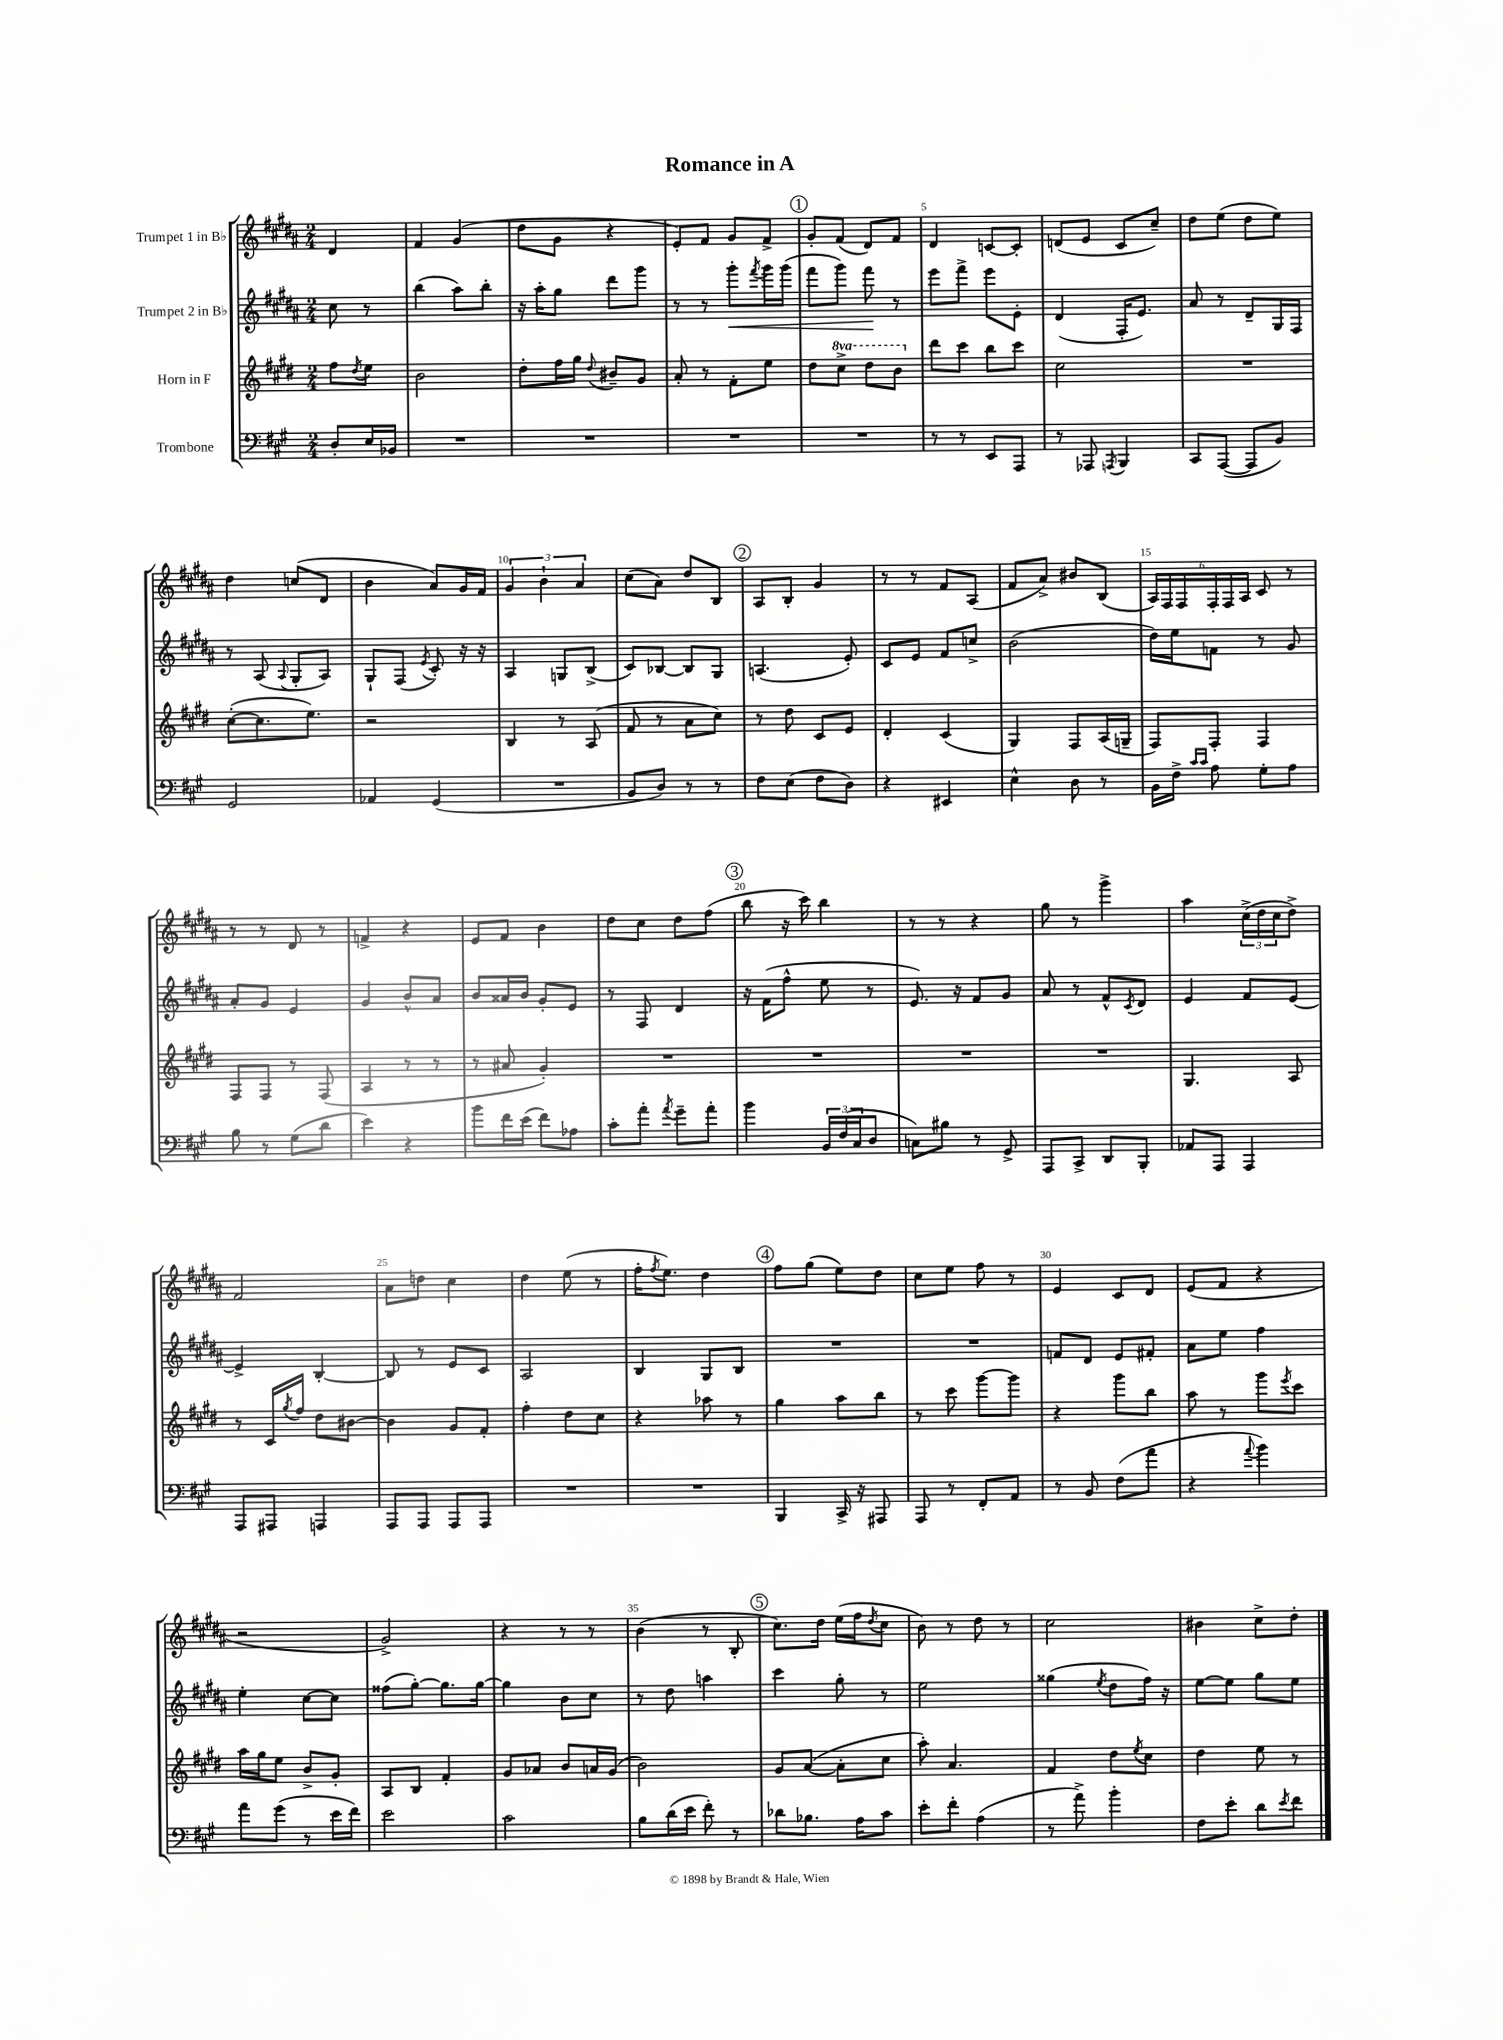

**kern	**kern	**kern	**kern
*staff4	*staff3	*staff2	*staff1
*clefF4	*clefG2	*clefG2	*clefG2
*k[f#c#g#]	*k[f#c#g#d#]	*k[f#c#g#d#a#]	*k[f#c#g#d#a#]
*M2/4	*M2/4	*M2/4	*M2/4
8D'	8ff#	8cc#	4d#
.	8qdd#	.	.
16E	8ee	8r	.
16BB-	.	.	.
=	=	=	=
2r	2b	(4bb	4f#
.	.	8aa#)	(4g#
.	.	8bb'	.
=	=	=	=
2r	8dd#'	16r	8dd#
.	.	16aa#'	.
.	16ff#	8gg#	8g#
.	16gg#	.	.
.	8qqdd#	.	.
.	8b#~	8ddd#	4r
.	8g#	8ggg#	.
=	=	=	=
2r	8a'	8r	8e')
.	8r	8r	8f#
.	8f#'	8ggg#'	8g#
.	.	8qfff#	.
.	8ee	16ggg#	8f#^
.	.	(16ggg#	.
=	=	=	=
2r	8dd#	8fff#	8g#'
.	8ccc#^	8ggg#)	(8f#
.	8ddd#	8fff#	8d#)
.	8bb	8r	8f#
=	=	=	=
8r	8ddd#	8eee	4d#
8r	8ccc#	8fff#^	.
8EE	8bb	8eee	[8c
8AAA	8ccc#	8e'	8c']
=	=	=	=
8r	2cc#	(4d#	(8d
8AAA-	.	.	8e
8qAAA	.	.	.
4BBB	.	16F#'	8c#
.	.	8.e)	.
.	.	.	8cc#~)
=	=	=	=
8CC#	2r	8a#	8dd#
([8AAA	.	8r	(8ee
8AAA]	.	8d#~	8dd#
8BB)	.	16G#	8ee)
.	.	16F#	.
=	=	=	=
2GG#	([8cc#'	8r	4dd#
.	8.cc#]	(8A#	.
.	.	8qqA#	.
.	.	8G#'	(8cc
.	8.ee)	.	.
.	.	8A#)	8d#
=	=	=	=
4AA-	2r	8G#`	4b
.	.	(8F#	.
.	.	8qe	.
(4GG#	.	8c#')	8a#)
.	.	16r	16g#
.	.	16r	16f#
=	=	=	=
2r	4B	4A#	6g#
.	.	.	6b`
.	8r	8G	.
.	.	.	6a#
.	(8A	(8B^	.
=	=	=	=
8BB	8f#	8c#)	(8cc#
8D)	8r	[8B-	8a#)
8r	8a	8B-]	8dd#
8r	8cc#)	8G#	8B
=	=	=	=
8F#	8r	(4.A	8A#
(8E	8dd#	.	8B'
8F#	8c#	.	4g#
8D)	8e	8e')	.
=	=	=	=
4r	4d#'	8c#	8r
.	.	8e	8r
4EE#	(4c#	8f#	8f#
.	.	8cc^	(8A#
=	=	=	=
4E^^	4G#)	(2b	8f#
.	.	.	8a#^)
8D	8F#	.	8b#
8r	(16A	.	(8B
.	16G~	.	.
=	=	=	=
16BB	8F#)	16dd#)	24A#)
.	.	.	24F#
16F#^	.	16ee	.
.	.	.	24F#
16qqc#	.	.	.
16qqc#	.	.	.
8A	8F#'	8f	24F#'
.	.	.	24F#
.	.	.	24A#
8G#'	4F#	8r	8c#
8A	.	8g#	8r
=	=	=	=
8B	8F#	8a#'	8r
8r	8F#	8g#	8r
(8G#	8r	4e	8d#
8d	(8F#	.	8r
=	=	=	=
4e)	4A	4g#	4f^
4r	8r	8b^^	4r
.	8r	8a#	.
=	=	=	=
8b	8r	8b	8e
16f#	8a#	16a##	8f#
(16e	.	16b	.
8f#)	4g#')	8g#'	4b
8A-	.	8e	.
=	=	=	=
8c#'	2r	8r	8dd#
8a'	.	8F#	8cc#
8qa	.	.	.
8g#~	.	4d#	8dd#
8a'	.	.	(8ff#
=	=	=	=
4b	2r	16r	8bb
.	.	(16f#	.
.	.	8ff#^^	16r
.	.	.	16ccc#)
24BB	.	8ee	4bb
(24F#	.	.	.
24C#	.	.	.
8D	.	8r	.
=	=	=	=
8C)	2r	8.e)	8r
8B#	.	.	8r
.	.	16r	.
8r	.	8f#	4r
8GG#^	.	8g#	.
=	=	=	=
8AAA	2r	8a#	8gg#
8CC#^	.	8r	8r
8DD	.	8f#^^	4ggg#^
.	.	8qc#	.
8BBB'	.	8d#	.
=	=	=	=
8AA-	4.G#	4e	4aa#
8AAA	.	.	.
4AAA	.	8f#	(24cc#^
.	.	.	24dd#
.	.	.	24cc#
.	8A	[8e	8dd#^)
=	=	=	=
8AAA	8r	4e^]	2f#
8AAA#	16c#	.	.
.	8qgg#	.	.
.	16ff#	.	.
4AAA	8dd#	[4B'	.
.	[8b#	.	.
=	=	=	=
8AAA	4b#]	8B]	8a#
8AAA	.	8r	8dd
8AAA	8g#	8e	4cc#
8AAA	8f#'	8c#	.
=	=	=	=
2r	4ff#'	2A#	4dd#
.	8dd#	.	(8ee
.	8cc#	.	8r
=	=	=	=
2r	4r	4B	16ff#'
.	.	.	8qff#
.	.	.	8.ee)
.	8aa-	8G#	4dd#
.	8r	8B	.
=	=	=	=
4BBB	4gg#	2r	8ff#
.	.	.	(8gg#
16CC#^	8aa	.	8ee)
16r	.	.	.
8AAA#	8bb	.	8dd#
=	=	=	=
8AAA	8r	2r	8cc#
8r	8ccc#	.	8ee
8FF#'	[8ggg#	.	8ff#
8AA	8ggg#]	.	8r
=	=	=	=
8r	4r	8f	4e
8BB	.	8d#	.
(8F#	8ggg#	8e	8c#
8a	8bb	8f#'	8d#
=	=	=	=
4r	8aa	8a#	(8e
.	8r	8ee	8f#
8qqa	.	.	.
4b)	8ggg#	4ff#	4r
.	8qeee	.	.
.	8ccc#	.	.
=	=	=	=
8a	16aa	4ee'	2r
.	16gg#	.	.
(8g#	8ee	.	.
8r	8b^	[8cc#	.
16e	8g#'	8cc#]	.
16f#)	.	.	.
=	=	=	=
2e	8A	(8ff##	2g#^)
.	8B	[8gg#')	.
.	4f#'	8.gg#]	.
.	.	[16gg#	.
=	=	=	=
2c#	8g#	4gg#]	4r
.	8a-	.	.
.	8b	8b	8r
.	16a	8cc#	8r
.	(16g#	.	.
=	=	=	=
8B	2b)	8r	(4b
(16d	.	8dd#	.
16e	.	.	.
8f#')	.	4aa	8r
8r	.	.	8B'
=	=	=	=
8d-	8g#	4ccc#	8.cc#)
8.B-	([8a	.	.
.	.	.	16dd#
.	8a']	8gg#'	(16ee
16A	.	.	16ff#
.	.	.	8qdd#
8c#	8cc#	8r	8cc#
=	=	=	=
8e'	8aa')	2ee	8b)
8f#'	4.a	.	8r
(4A	.	.	8dd#
.	.	.	8r
=	=	=	=
8r	4f#	(4gg##	2cc#
8a^)	.	.	.
.	.	8qee	.
4b'	8dd#	8dd#	.
.	8qee	.	.
.	8cc#	16ff#)	.
.	.	16r	.
=	=	=	=
8F#	4dd#	[8ee	4b#
8e'	.	8ee]	.
8d	8ee	8gg#	8cc#^
8qe	.	.	.
8f#	8r	8ee	8dd#'
==	==	==	==
*-	*-	*-	*-
